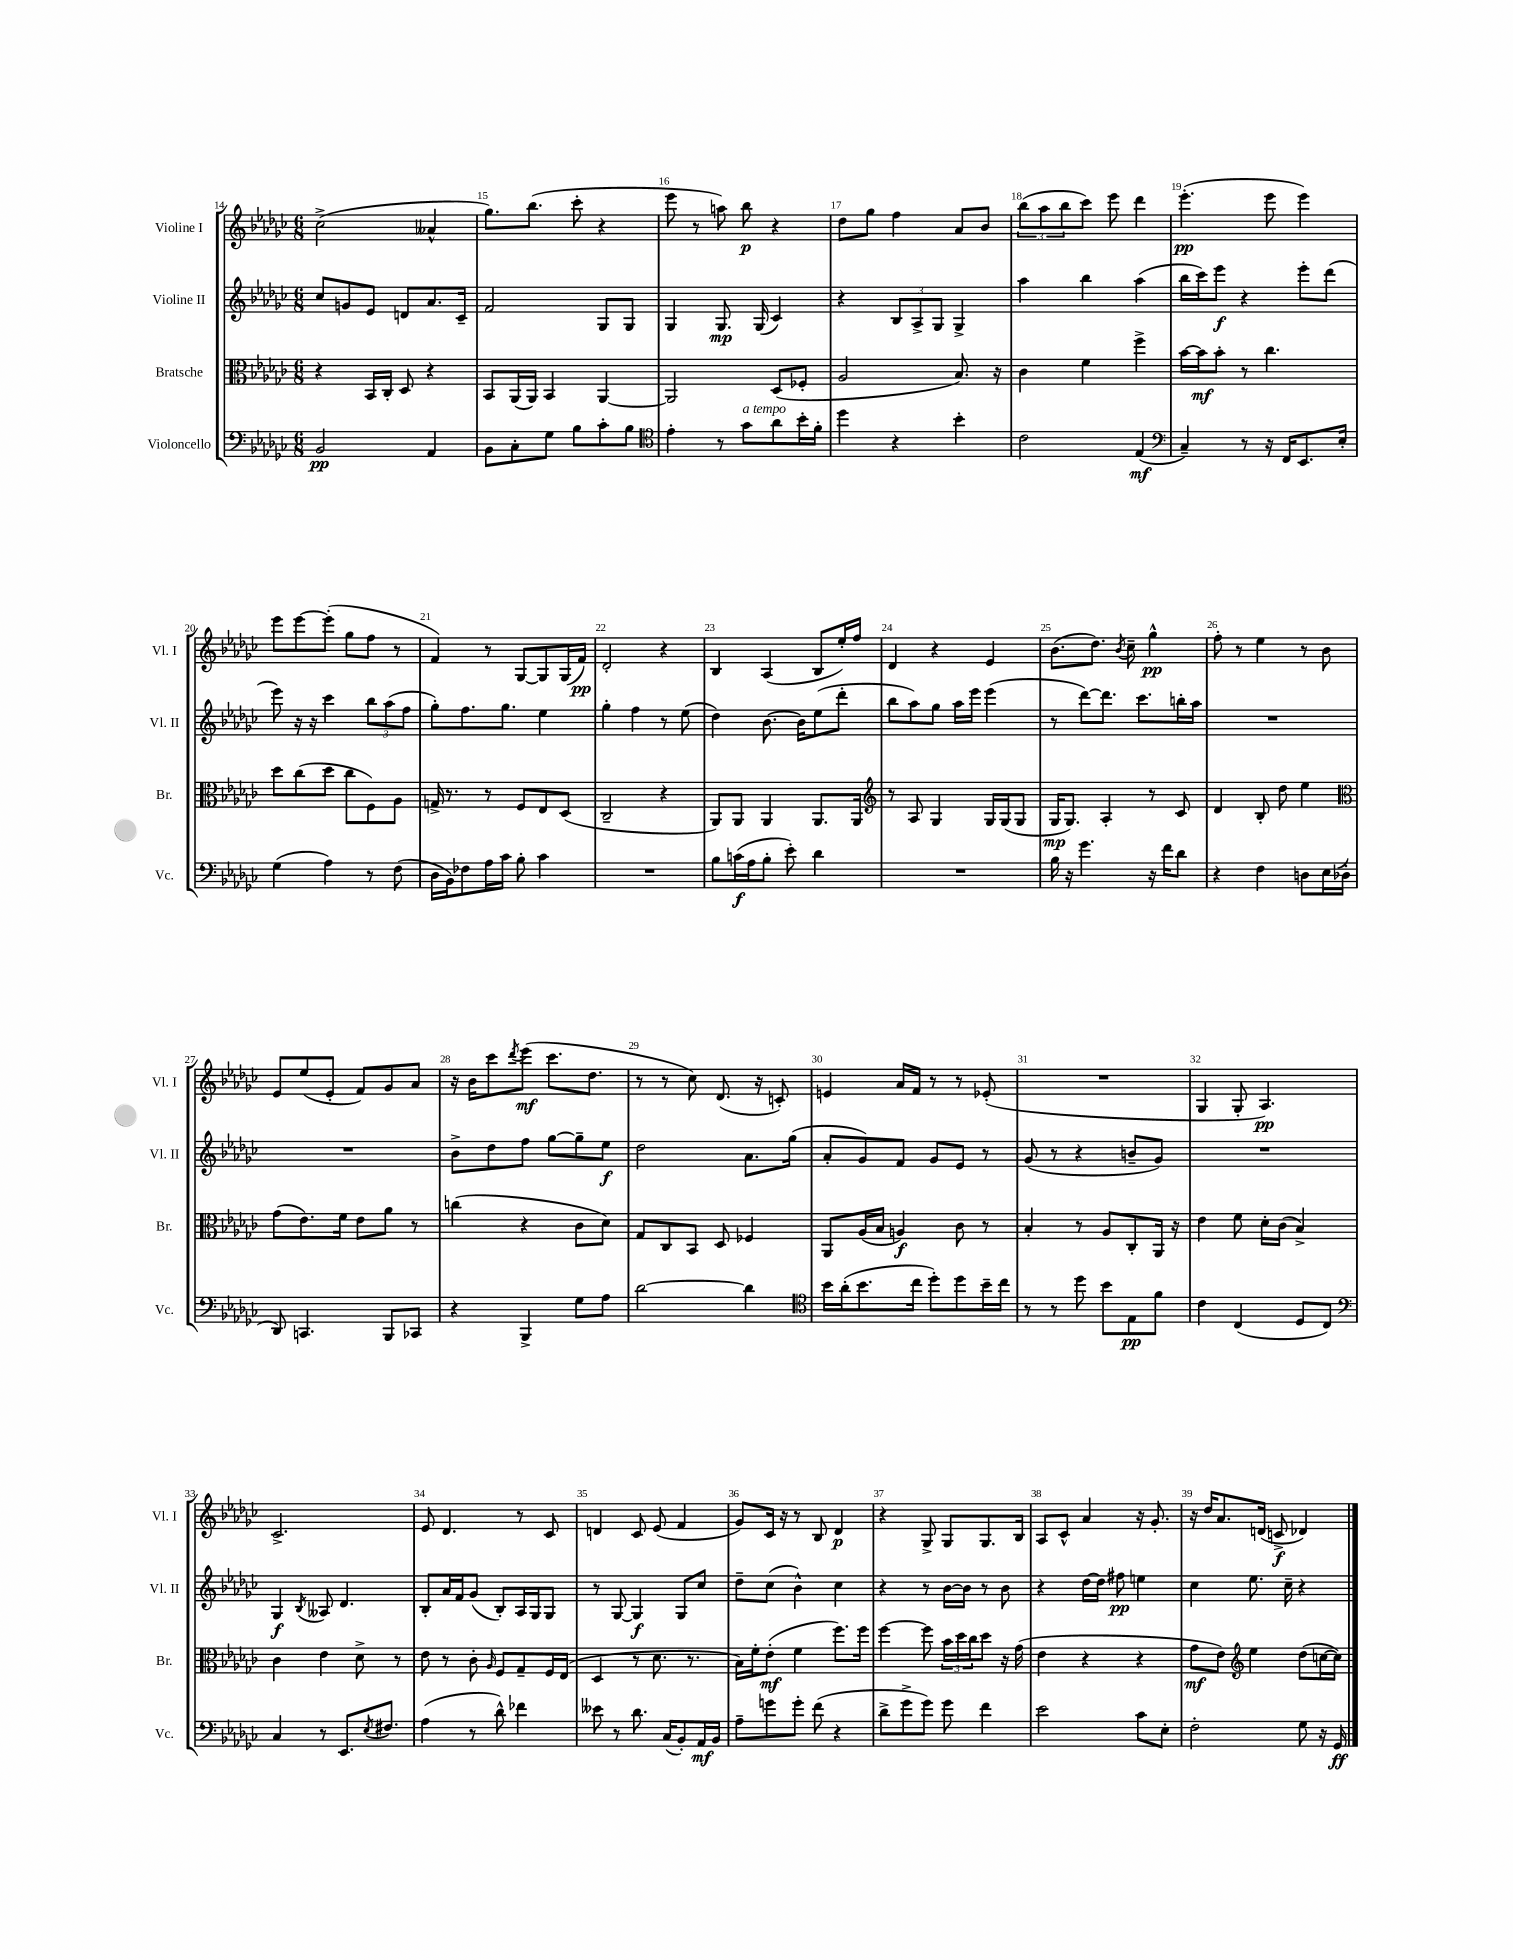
<<
\new StaffGroup <<
\new Staff = "s0" \with { instrumentName = "Violine I" shortInstrumentName = "Vl. I" } {
    \clef treble \key ges \major \numericTimeSignature \time 6/8
    ces''2->( aeses'4-^ |
    ges''8.) bes''8.( ces'''8-. r4 |
    ees'''8 r8 a''8) bes''8\p r4 |
    des''8 ges''8 f''4 aes'8 bes'8 |
    \tuplet 3/2 { bes''8( aes''8 bes''8 } ces'''8) ees'''8 des'''4 |
    ees'''4.-.\pp( ees'''8 ees'''4) |
    ees'''8 ees'''8~ ees'''8-.( ges''8 f''8 r8 |
    f'4) r8 ges8~ ges8 ges16( f'16\pp) |
    des'2-. r4 |
    bes4 aes4( bes8 ees''16-.) f''16 |
    des'4 r4 ees'4 |
    bes'8.( des''8.) \acciaccatura { bes'8 } ces''8-- ges''4-^\pp |
    f''8-. r8 ees''4 r8 bes'8 |
    ees'8 ees''8( ees'8-. f'8) ges'8 aes'8 |
    r16 bes'16 ces'''8 \acciaccatura { des'''8 } ees'''8\mf( ces'''8. des''8. |
    r8 r8 ces''8) des'8.( r16 c'8-.) |
    e'4 aes'16 f'16 r8 r8 ees'8-.( |
    R2. |
    ges4 ges8-. aes4.\pp) |
    ces'2.-> |
    ees'8 des'4. r8 ces'8 |
    d'4 ces'8 ees'8( f'4 |
    ges'8) ces'16 r16 r8 bes8 des'4\p |
    r4 ges8-> ges8 ges8. bes16 |
    aes8 ces'8-^ aes'4 r16 ges'8.-. |
    r16 des''16 aes'8. d'16( c'8->\f des'4) \bar "|." |
}
\new Staff = "s1" \with { instrumentName = "Violine II" shortInstrumentName = "Vl. II" } {
    \clef treble \key ges \major \numericTimeSignature \time 6/8
    ces''8 g'8 ees'8 d'8 aes'8. ces'16-- |
    f'2 ges8 ges8 |
    ges4 ges8.\mp ges16( ces'4) |
    r4 \tuplet 3/2 { bes8 aes8-> ges8 } ges4-> |
    aes''4 bes''4 aes''4( |
    bes''16 ces'''16) ees'''8\f r4 ees'''8-. des'''8( |
    ees'''8) r16 r16 ces'''4 \tuplet 3/2 { bes''8 aes''8( f''8 } |
    ges''8-.) f''8. ges''8. ees''4 |
    ges''4-. f''4 r8 ees''8( |
    des''4) bes'8.~ bes'16 ees''8( des'''8-. |
    bes''8 aes''8) ges''8 aes''16 ees'''16 ees'''4( |
    r8 des'''8~) des'''8. ces'''8. b''16-. aes''16 |
    R2. |
    R2. |
    bes'8-> des''8 f''8 ges''8~ ges''8-- ees''8\f |
    des''2 aes'8. ges''16( |
    aes'8-. ges'8) f'8 ges'8 ees'8 r8 |
    ges'8( r8 r4 b'8-- ges'8) |
    R2. |
    ges4\f \acciaccatura { bes8 } aeses8 des'4. |
    bes8-. aes'16 f'16 ges'8( bes8-.) aes16 ges16 ges8 |
    r8 ges8~ ges4\f ges8 ces''8 |
    des''8-- ces''8( bes'4-^) ces''4 |
    r4 r8 bes'16~ bes'16 r8 bes'8 |
    r4 des''16~ des''16 fis''8\pp e''4 |
    ces''4 ees''8. ces''16-- r4 \bar "|." |
}
\new Staff = "s2" \with { instrumentName = "Bratsche" shortInstrumentName = "Br." } {
    \clef alto \key ges \major \numericTimeSignature \time 6/8
    r4 bes,16 ces16-. des8 r4 |
    bes,8 aes,16( aes,16) bes,4 aes,4~ |
    aes,2 des8( fes8-. |
    aes2 bes8.) r16 |
    ces'4 f'4 f''4-> |
    bes'16~ bes'16\mf bes'8-. r8 ces''4. |
    des''8 ces''8( des''8 ces''8 f8) aes8 |
    g16-> r8. r8 f8 ees8 des8( |
    ces2-- r4 |
    aes,8) aes,8 aes,4 aes,8. aes,16 |
    \clef treble r8 aes8 ges4 ges16 ges16( ges8 |
    ges16\mp ges8.) aes4-. r8 ces'8 |
    des'4 bes8-. des''8 ees''4 |
    \clef alto ges'8( ees'8.) f'16 ees'8 aes'8 r8 |
    c''4( r4 ces'8 des'8) |
    ges8 ces8 bes,8 des8 fes4 |
    aes,8 aes16( bes16 a4\f) ces'8 r8 |
    bes4-. r8 aes8 ces8-. aes,16 r16 |
    ees'4 f'8 des'16-. ces'16( bes4->) |
    ces'4 ees'4 des'8-> r8 |
    ees'8 r8 ces'8-. \grace { aes16 } f8 ges8-- f16 ees16( |
    des4 r8 des'8. r8. |
    bes16) f'16-. ees'8-.\mf( f'4 f''8.) f''16 |
    f''4~ f''8 \tuplet 3/2 { bes'16 des''16 ces''16 } des''8 r16 ges'16( |
    ees'4 r4 r4 |
    ges'8\mf ees'8) \clef treble ees''4 des''8( c''16~ c''16) \bar "|." |
}
\new Staff = "s3" \with { instrumentName = "Violoncello" shortInstrumentName = "Vc." } {
    \clef bass \key ges \major \numericTimeSignature \time 6/8
    bes,2\pp aes,4 |
    bes,8 ces8-. ges8 bes8 ces'8-. bes8 |
    \clef tenor ees'4-. r8 ges'8^\markup { \italic "a tempo" } aes'8 bes'16-. f'16-. |
    des''4 r4 bes'4-. |
    ces'2 ees4\mf( |
    \clef bass ces4--) r8 r16 f,16 ees,8. ees16-. |
    ges4( aes4) r8 f8( |
    des16 bes,16) fes8 aes16 ces'16 bes8-. ces'4 |
    R2. |
    bes8 c'16\f( aes16 bes8-. ees'8-.) des'4 |
    R2. |
    bes16 r16 ges'4. r16 f'16 des'8 |
    r4 f4 d8 ees16 des16-.( |
    des,8) c,4. bes,,8 ces,8 |
    r4 bes,,4-> ges8 aes8 |
    des'2~ des'4 |
    \clef tenor bes'16 aes'16-.( bes'8. ces''16 des''8-.) des''8 bes'16-- ces''16 |
    r8 r8 des''8 bes'8 ees8\pp f'8 |
    ces'4 ces4( des8 ces8) |
    \clef bass ces4 r8 ees,8. \acciaccatura { ees8 } fis8. |
    aes4( r8 des'8-^) fes'4 |
    eeses'8 r8 des'8. ces16( bes,8-.) aes,16\mf bes,16 |
    aes8-- g'8 g'8-. f'8( r4 |
    des'8-> ges'8-> ges'8) ges'8 f'4 |
    ees'2 ces'8 ees8-. |
    f2-. ges8 r16 ges,16\ff \bar "|." |
}
>>
>>
\layout { \context { \Score currentBarNumber = #14 \override BarNumber.break-visibility = ##(#f #t #t) barNumberVisibility = #all-bar-numbers-visible } }
